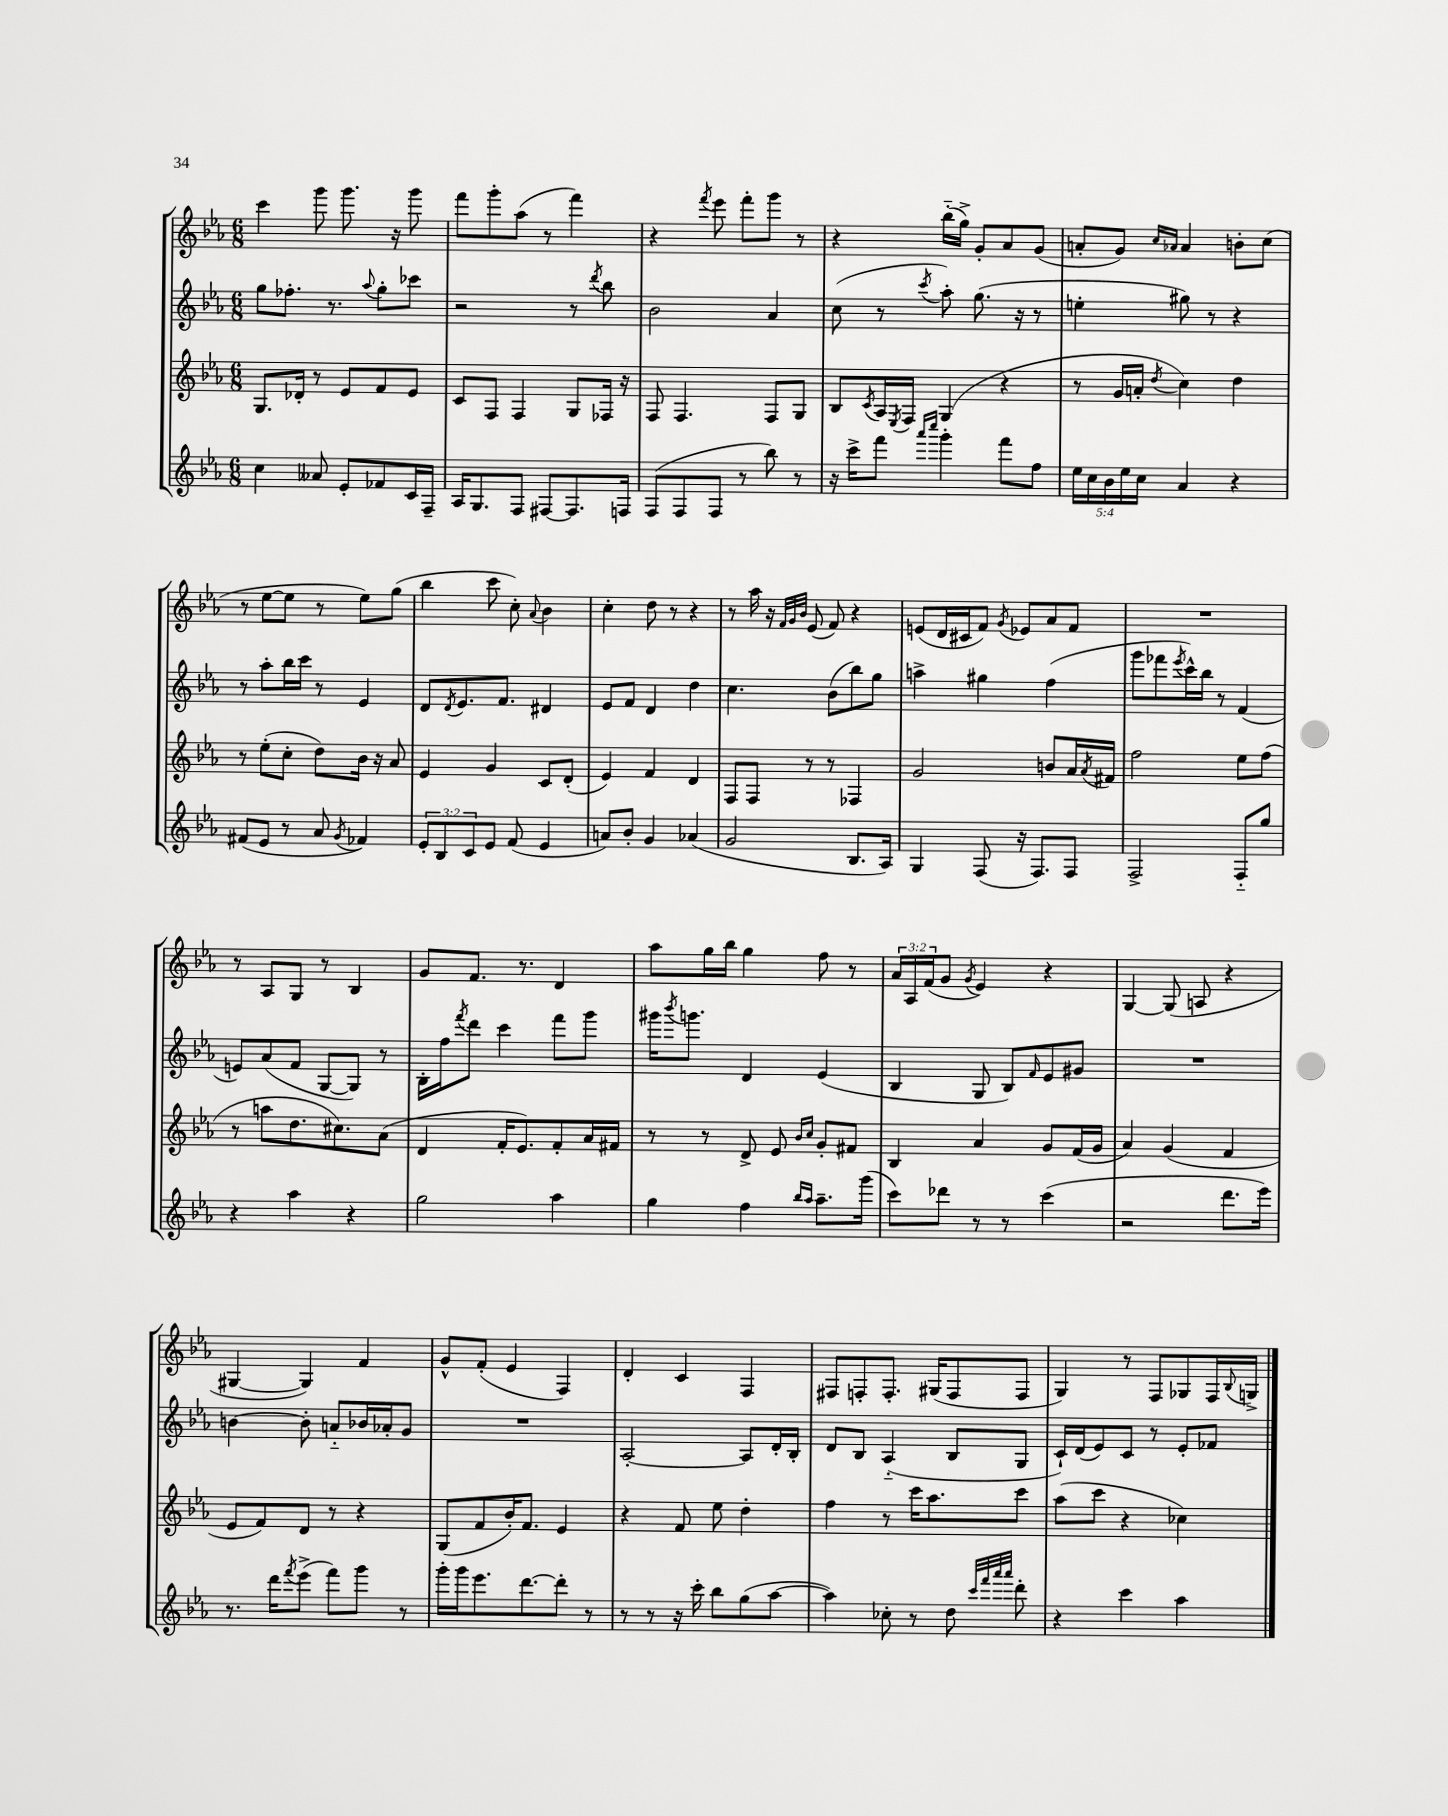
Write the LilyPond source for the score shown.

<<
\new StaffGroup <<
\new Staff = "s0" {
    \clef treble \key ees \major \numericTimeSignature \time 6/8 \override Staff.TupletNumber.text = #tuplet-number::calc-fraction-text
    c'''4 g'''8 g'''8. r16 g'''8 |
    f'''8 g'''8-. aes''8( r8 f'''4) |
    r4 \acciaccatura { f'''8 } ees'''8 f'''8-. g'''8 r8 |
    r4 bes''16-_( g''16->) g'8-. aes'8 g'8( |
    a'8-. g'8) \grace { c''16 aes'16 } aes'4 b'8-. c''8( |
    r8 ees''8~ ees''8 r8 ees''8) g''8( |
    bes''4 c'''8 c''8-.) \appoggiatura { aes'8 } bes'4 |
    c''4-. d''8 r8 r4 |
    r8 aes''16 r16 \grace { f'32 g'32 bes'32 } ees'8( f'8) r4 |
    e'8( d'16 cis'16 f'8) \acciaccatura { g'8 } ees'8 aes'8 f'8 |
    R2. |
    r8 aes8 g8 r8 bes4 |
    g'8 f'8. r8. d'4 |
    aes''8 g''16 bes''16 g''4 f''8 r8 |
    \tuplet 3/2 { aes'16 aes16 f'16( } g'8 \acciaccatura { g'8 } ees'4) r4 |
    g4~ g8( a8 r4 |
    gis4~ gis4) f'4 |
    g'8-^ f'8-.( ees'4 f4) |
    d'4-. c'4 f4 |
    fis8 f8-. f8.-. gis16( f8 f8 |
    g4) r8 f8 ges8 f16 \appoggiatura { bes8 } g16-> \bar "|." |
}
\new Staff = "s1" {
    \clef treble \key ees \major \numericTimeSignature \time 6/8
    g''8 fes''8.-. r8. \appoggiatura { aes''8 } g''8-. ces'''8 |
    r2 r8 \acciaccatura { d'''8 } bes''8 |
    bes'2 aes'4 |
    c''8( r8 \acciaccatura { c'''8 } aes''8-.) g''8.( r16 r8 |
    e''4-. gis''8) r8 r4 |
    r8 aes''8-. bes''16 c'''16 r8 ees'4 |
    d'8 \acciaccatura { d'8 } ees'8. f'8. dis'4 |
    ees'8 f'8 d'4 d''4 |
    c''4. bes'8( bes''8) g''8 |
    a''4-> gis''4 f''4( |
    g'''8 fes'''8 \acciaccatura { ees'''8 } c'''16-^) bes''16 r8 f'4( |
    e'8) aes'8( f'8 g8~ g8) r8 |
    bes16-. f''16 \acciaccatura { f'''8 } d'''8 c'''4 f'''8 g'''8 |
    gis'''16 \acciaccatura { bes'''8 } g'''8. d'4 ees'4( |
    bes4 g8 bes8) \grace { f'16 } ees'8 gis'8 |
    R2. |
    b'4~ b'8-. a'8-_ bes'16 aes'16-. g'8 |
    R2. |
    aes2~-. aes8 d'16-. bes16-. |
    d'8 bes8 aes4-_( bes8 g8 |
    c'16-!) d'16( ees'8) c'8 r8 ees'8-. fes'8 \bar "|." |
}
\new Staff = "s2" {
    \clef treble \key ees \major \numericTimeSignature \time 6/8
    g8. des'16-. r8 ees'8 f'8 ees'8 |
    c'8 f8 f4 g8 fes16 r16 |
    f8 f4. f8 g8 |
    bes8 \acciaccatura { c'8 } aes16 \acciaccatura { ees8 } f16 g4( r4 |
    r8 g'16 a'16-. \acciaccatura { d''8 } c''4) d''4 |
    r8 ees''8-.( c''8-. d''8) bes'16 r16 aes'8 |
    ees'4 g'4 c'8 d'8-.( |
    ees'4) f'4 d'4 |
    f8 f8 r8 r8 fes4 |
    g'2 b'8 aes'16 \acciaccatura { aes'8 } fis'16 |
    f''2 ees''8 f''8( |
    r8 a''8 d''8. cis''8.) aes'8( |
    d'4 f'16-. ees'8.) f'8-. aes'16 fis'16 |
    r8 r8 d'8-> ees'8 \grace { bes'16 c''16 } g'8-. fis'8 |
    bes4 aes'4 g'8 f'16( g'16 |
    aes'4) g'4( f'4 |
    ees'8 f'8) d'8 r8 r4 |
    g8( f'8 bes'16-.) f'8. ees'4 |
    r4 f'8 ees''8 d''4-. |
    f''4 r8 c'''16 aes''8. c'''8 |
    aes''8( c'''8 r4 ces''4) \bar "|." |
}
\new Staff = "s3" {
    \clef treble \key ees \major \numericTimeSignature \time 6/8 \override Staff.TupletNumber.text = #tuplet-number::calc-fraction-text
    c''4 aeses'8 ees'8-. fes'8 c'16 f16-- |
    aes16 g8. f8 fis8~ fis8. f16 |
    f8( f8 f8 r8 bes''8) r8 |
    r16 c'''16-> f'''8 \grace { aes'''16 c''''16 } g'''4-. f'''8 f''8 |
    \tuplet 5/4 { ees''16 c''16 bes'16 ees''16 c''16 } aes'4 r4 |
    fis'8( ees'8 r8 aes'8 \acciaccatura { g'8 } fes'4) |
    \tuplet 3/2 { ees'8-. bes8 c'8 } ees'8 f'8( ees'4 |
    a'8) bes'8-. g'4 aes'4( |
    g'2 bes8. aes16) |
    g4 f8( r16 f8.) f8 |
    f2-> f8-_ g''8 |
    r4 aes''4 r4 |
    g''2 aes''4 |
    g''4 f''4 \grace { bes''16 aes''16 } aes''8.-- g'''16( |
    c'''8) des'''8 r8 r8 c'''4( |
    r2 d'''8. ees'''16) |
    r8. d'''16 \acciaccatura { f'''8 } ees'''8->( f'''8) g'''8 r8 |
    g'''16-. g'''16 ees'''8. d'''8.~ d'''8-. r8 |
    r8 r8 r16 c'''16-. bes''8 g''8( aes''8~ |
    aes''4) ces''8-. r8 d''8 \grace { c'''32 f'''32 aes'''32 aes'''32 } d'''8-. |
    r4 c'''4 aes''4 \bar "|." |
}
>>
>>
\layout { \context { \Score \remove "Bar_number_engraver" } }
